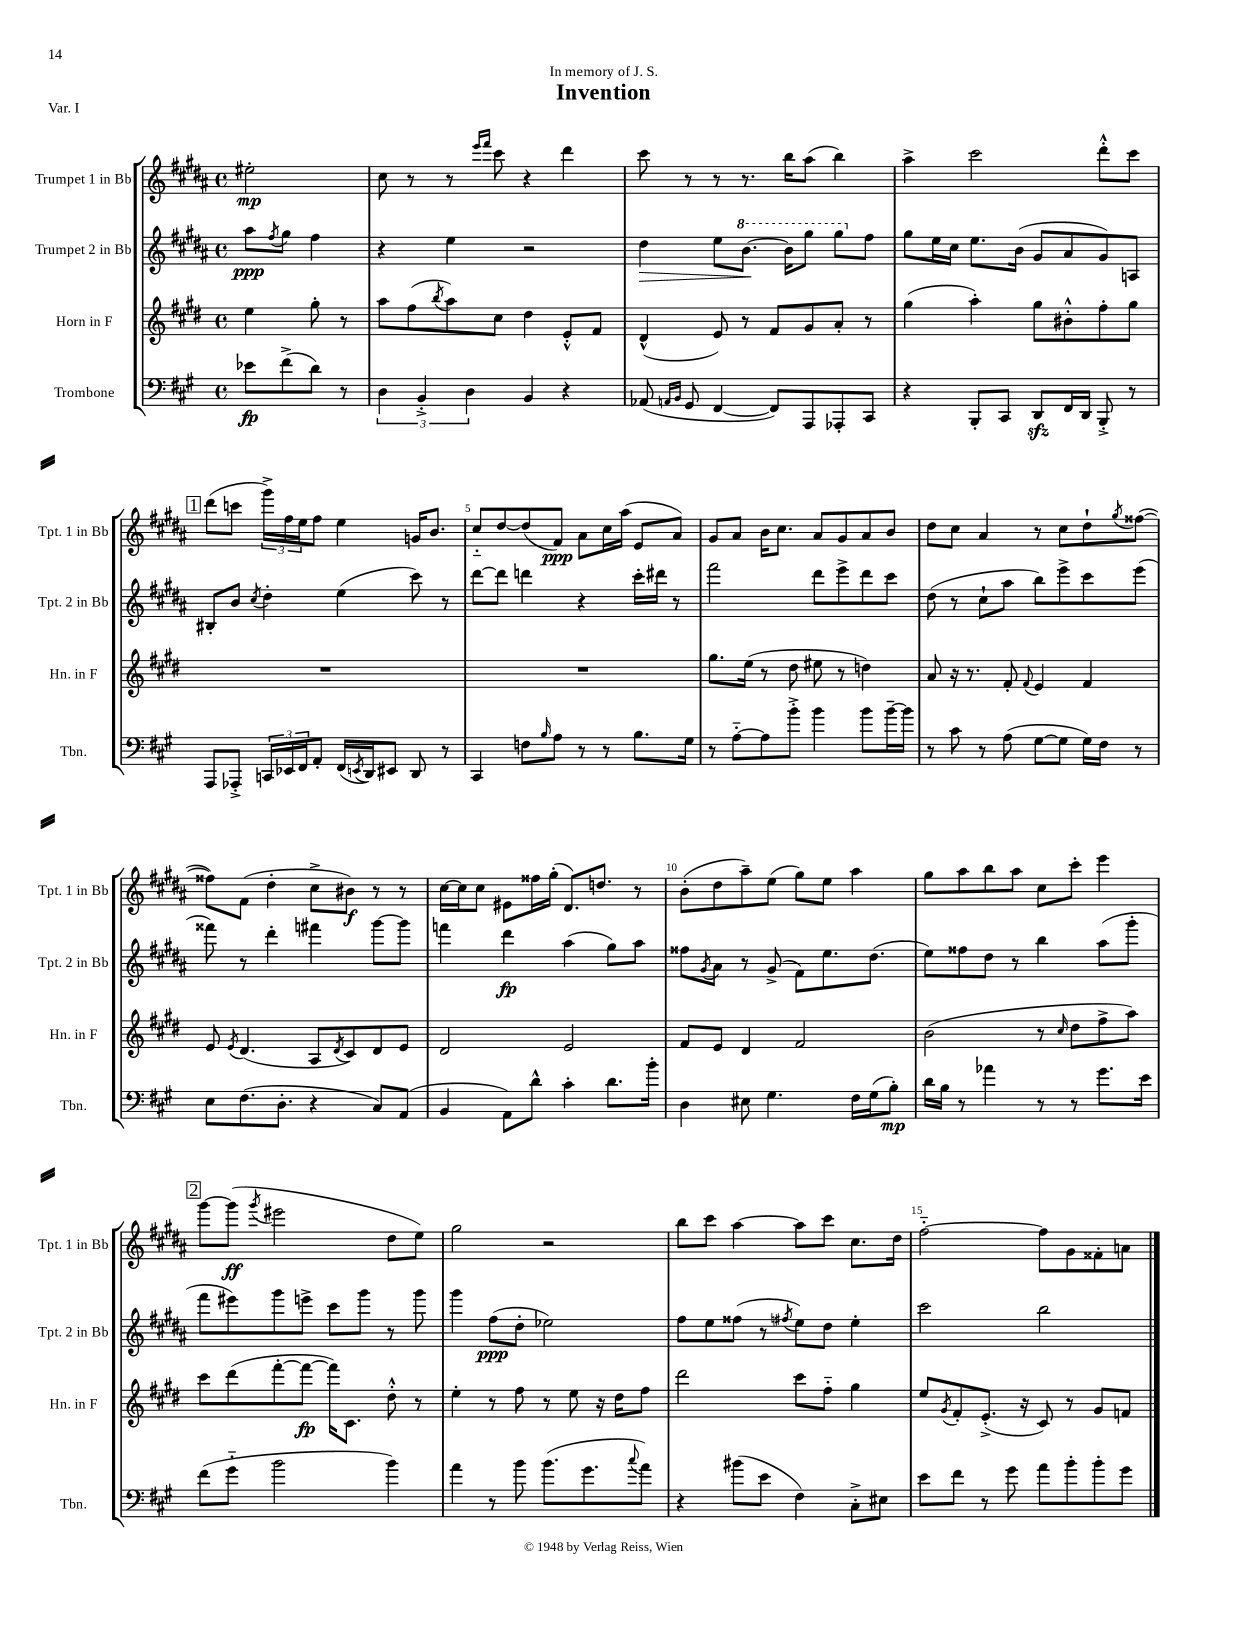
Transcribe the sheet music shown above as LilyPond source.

\header { title = "Invention" dedication = "In memory of J. S." piece = "Var. I" }
<<
\new StaffGroup <<
\new Staff = "s0" \with { instrumentName = "Trumpet 1 in Bb" shortInstrumentName = "Tpt. 1 in Bb" } {
    \clef treble \key b \major \defaultTimeSignature \time 4/4 \partial 2
    eis''2-.\mp |
    cis''8 r8 r8 \grace { e'''16 fis'''16 } cis'''8 r4 dis'''4 |
    cis'''8 r8 r8 r8. b''16 ais''8( b''4) |
    ais''4-> cis'''2 dis'''8-.-^ cis'''8 |
    \mark \markup { \box "1" } dis'''8( c'''8 \tuplet 3/2 { gis'''16->) fis''16 e''16 } fis''8 e''4 g'16 b'8. |
    cis''8-_ dis''8~ dis''8( fis'8\ppp) ais'8 cis''16 ais''16( e'8 ais'8) |
    gis'8 ais'8 b'16 cis''8. ais'8 gis'8 ais'8 b'8 |
    dis''8 cis''8 ais'4 r8 cis''8 dis''8-! \acciaccatura { gis''8 } fisis''8~( |
    fisis''8) fis'8( dis''4-. cis''8-> bis'8\f) r8 r8 |
    cis''16~ cis''16 cis''8 eis'8 fisis''16 gis''16-.( dis'8.) d''8. r8 |
    b'8-.( dis''8 ais''8--) e''8( gis''8) e''8 ais''4 |
    gis''8 ais''8 b''8 ais''8 cis''8 cis'''8-. e'''4 |
    \mark \markup { \box "2" } gis'''8~ gis'''8\ff( \acciaccatura { gis'''8 } eis'''2 dis''8 e''8) |
    gis''2 r2 |
    b''8 cis'''8 ais''4~ ais''8 cis'''8 cis''8. dis''16 |
    fis''2~-_ fis''8 gis'8 fisis'8-. a'8 \bar "|." |
}
\new Staff = "s1" \with { instrumentName = "Trumpet 2 in Bb" shortInstrumentName = "Tpt. 2 in Bb" } {
    \clef treble \key b \major \defaultTimeSignature \time 4/4 \partial 2
    ais''8\ppp \acciaccatura { fis''8 } gis''8 fis''4 |
    r4 e''4 r2 |
    dis''4\> e''8 \ottava #1 b''8.~\! b''16 gis'''8 gis'''8 \ottava #0 fis''8 |
    gis''8 e''16 cis''16 e''8. b'16( gis'8 ais'8 gis'8) a8 |
    \mark \markup { \box "1" } bis8-. b'8 \acciaccatura { cis''8 } dis''4-. e''4( cis'''8) r8 |
    dis'''8~ dis'''8 d'''4 r4 cis'''16-. dis'''16 r8 |
    fis'''2 dis'''8 e'''8-> dis'''8 cis'''8 |
    dis''8( r8 cis''8-! ais''8 b''8) e'''8-> cis'''8 e'''8( |
    fisis'''8) r8 dis'''4-. fis'''4 gis'''8~ gis'''8 |
    f'''4 dis'''4\fp ais''4( gis''8) ais''8 |
    fisis''8 \acciaccatura { gis'8 } ais'8 r8 gis'8->( fis'8) e''8. dis''8.( |
    e''8) fisis''8 dis''8 r8 b''4 ais''8( gis'''8-. |
    \mark \markup { \box "2" } fis'''8 eis'''8) gis'''8 e'''8-> cis'''8 gis'''8 r8 gis'''8 |
    gis'''4 fis''8\ppp( dis''8-. ees''2) |
    fis''8 e''8 fisis''8( r8 \acciaccatura { fis''8 } e''8) dis''8 e''4-. |
    cis'''2 b''2 \bar "|." |
}
\new Staff = "s2" \with { instrumentName = "Horn in F" shortInstrumentName = "Hn. in F" } {
    \clef treble \key e \major \defaultTimeSignature \time 4/4 \partial 2
    e''4 gis''8-. r8 |
    a''8 fis''8( \acciaccatura { b''8 } a''8) cis''8 dis''4 e'8-.-^ fis'8 |
    dis'4-^( e'8) r8 fis'8 gis'8 a'8-. r8 |
    gis''4( a''4-.) gis''8 bis'8-.-^ fis''8-. gis''8 |
    \mark \markup { \box "1" } R1 |
    R1 |
    gis''8. e''16( r8 dis''8 eis''8 r8 d''4) |
    a'8 r16 r8. fis'8-. \appoggiatura { fis'8 } e'4 fis'4 |
    e'8 \acciaccatura { e'8 } dis'4.( a8 \acciaccatura { dis'8 } cis'8) dis'8 e'8 |
    dis'2 e'2 |
    fis'8 e'8 dis'4 fis'2 |
    b'2( r8 \grace { cis''16 } dis''8 fis''8-> a''8) |
    \mark \markup { \box "2" } cis'''8 dis'''8( fis'''8~-. fis'''8~\fp fis'''16) cis'8. dis''8-.-^ r8 |
    e''4-. r8 fis''8 r8 e''8 r16 dis''16 fis''8 |
    dis'''2 cis'''8 fis''8-_ gis''4 |
    e''8 \acciaccatura { gis'8 } fis'8-. e'8.-.->( r16 cis'8) r8 gis'8 f'8 \bar "|." |
}
\new Staff = "s3" \with { instrumentName = "Trombone" shortInstrumentName = "Tbn." } {
    \clef bass \key a \major \defaultTimeSignature \time 4/4 \partial 2
    ees'8\fp fis'8->( d'8) r8 |
    \tuplet 3/2 { d4 b,4-.-> d4 } b,4 r4 |
    aes,8( \grace { a,16 b,16 } gis,8 fis,4~ fis,8) a,,8 aes,,8-. cis,8 |
    r4 b,,8-. cis,8 d,8\sfz fis,16 d,16 b,,8-.-> r8 |
    \mark \markup { \box "1" } a,,8 aes,,8-.-> \tuplet 3/2 { c,16 ees,16 fis,16 } a,8-. fis,16( \acciaccatura { e,8 } d,16) eis,8 d,8 r8 |
    cis,4 f8 \grace { b16 } a8 r8 r8 b8. gis16 |
    r8 a8~-_ a8 b'8-.-> b'4 b'8 b'16~-- b'16 |
    r8 cis'8 r8 a8( gis8~ gis8 gis16) fis16 r8 |
    e8 fis8.( d8.-. r4 cis8) a,8( |
    b,4 a,8) d'8-^ cis'4-. d'8. b'16-. |
    d4 eis8 gis4. fis16 gis16( b8-.\mp) |
    d'16 b16 r8 aes'4 r8 r8 gis'8. e'16 |
    \mark \markup { \box "2" } fis'8( gis'8-_ b'2 b'4) |
    a'4 r8 b'8 b'8.( gis'8. \appoggiatura { cis''8 } a'8) |
    r4 bis'8( e'8 fis4) cis8-.-> eis8 |
    e'8 fis'8 r8 gis'8 a'8 b'8-. b'8-. gis'8 \bar "|." |
}
>>
>>
\layout { \context { \Score \override BarNumber.break-visibility = ##(#f #t #t) barNumberVisibility = #(every-nth-bar-number-visible 5) } }
